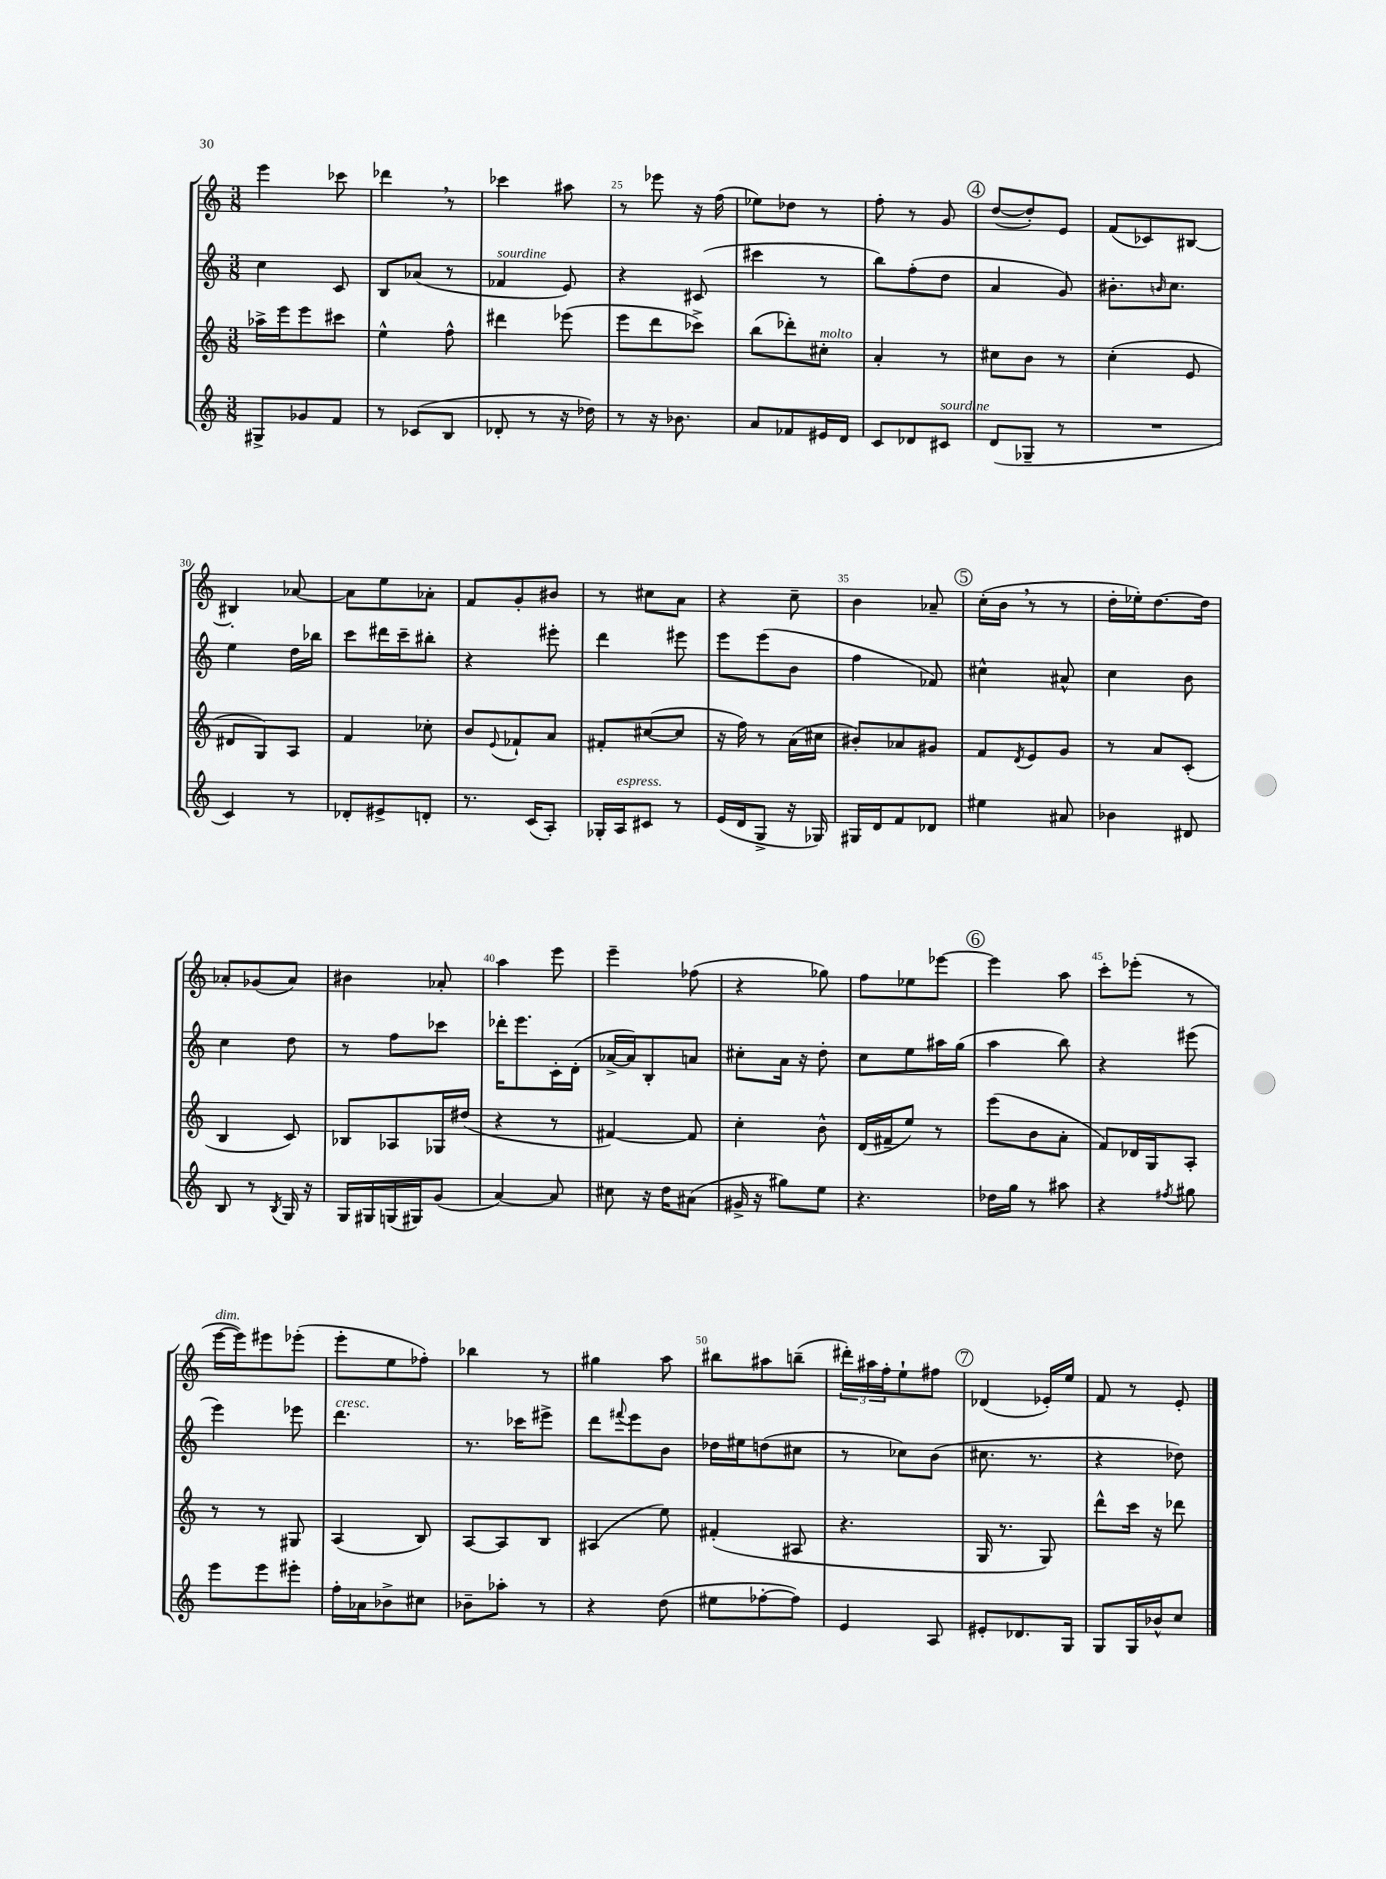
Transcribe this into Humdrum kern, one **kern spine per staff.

**kern	**kern	**kern	**kern
*staff4	*staff3	*staff2	*staff1
*clefG2	*clefG2	*clefG2	*clefG2
*k[]	*k[]	*k[]	*k[]
*M3/8	*M3/8	*M3/8	*M3/8
8G#^	16aa-^	4cc	4eee
.	16eee	.	.
8g-	8eee	.	.
8f	8ccc#	8c	8ccc-
=	=	=	=
8r	4ee^^	8B	4ddd-
(8c-	.	(8a-	.
8B	8ff^^	8r	8r
=	=	=	=
8d-'	4ddd#	4f-	4ccc-
8r	.	.	.
16r	(8eee-	8e)	8aa#
16dd-)	.	.	.
=	=	=	=
8r	8eee	4r	8r
16r	8ddd	.	8eee-
8.b-	.	.	.
.	8ccc-^)	(8c#	16r
.	.	.	(16ff
=	=	=	=
8a	(8bb	4ccc#	8ee-)
8f-	8ddd-')	.	8dd-
16e#	8cc#'	8r	8r
16d	.	.	.
=	=	=	=
8c	4a'	8bb)	8ff'
8d-	.	(8ff'	8r
8c#	8r	8dd	8g
=	=	=	=
(8d	8cc#	4a	([8dd
8G-~	8b	.	8dd'])
8r	8r	8g)	8e
=	=	=	=
4.r	(4cc'	8.b#'	(8f
.	.	.	8c-)
.	.	16qqb	.
.	.	8.cc	.
.	8e	.	[8B#
=	=	=	=
4c)	8d#	4ee	4B#']
.	8G)	.	.
8r	8A	16dd	[8a-
.	.	16bb-	.
=	=	=	=
8d-'	4f	8ccc	8a-]
8e#^	.	16ddd#	8ee
.	.	16ccc~	.
8d'	8cc-'	8bb#'	8a-'
=	=	=	=
8.r	8b	4r	8f
.	8qqe	.	.
.	8f-`	.	8g'
(16c	.	.	.
8A')	8a	8eee#'	8b#
=	=	=	=
16G-'	8f#'	4ddd	8r
16A	.	.	.
8c#	([8cc#	.	8cc#
8r	8cc#]	8eee#	8a
=	=	=	=
(16e	16r	8eee	4r
16d	16ff)	.	.
8G^	8r	(8eee	.
16r	(16a	8b	8cc~
16G-)	16cc#	.	.
=	=	=	=
16G#	8b#')	4ff	4b
16d	.	.	.
8f	8a-	.	.
8d-	8g#	8f-)	8a-~
=	=	=	=
4ee#	8f	4cc#^^	(16cc'
.	.	.	16b
.	8qd	.	.
.	8e	.	8r
8a#	8g	8a#^^	8r
=	=	=	=
4b-	8r	4cc	16dd'
.	.	.	16ee-')
.	8a	.	[8.dd
8d#	(8c'	8b	.
.	.	.	16dd]
=	=	=	=
8B	4B	4cc	8a-'
8r	.	.	(8g-
8qB	.	.	.
16G	8c)	8dd	8a-)
16r	.	.	.
=	=	=	=
16G	8B-	8r	4b#
16G#	.	.	.
(16G	8A-	8ff	.
16G#)	.	.	.
(8g	16G-	8ccc-	8a-'
.	(16dd#	.	.
=	=	=	=
[4a)	4r	16ddd-'	4aa
.	.	8.eee	.
8a]	8r	16c'	8eee
.	.	(16d'	.
=	=	=	=
8cc#	[4f#)	[16a-^	4eee~
.	.	16a-])	.
16r	.	8B'	.
16dd	.	.	.
(8a#	8f#]	8a	(8ff-
=	=	=	=
16g#^	4cc'	8cc#'	4r
16r	.	.	.
8gg#)	.	16a	.
.	.	16r	.
8ee	8b^^	8dd'	8gg-)
=	=	=	=
4.r	(16d	8cc	8ff
.	16f#~	.	.
.	8ee)	8ee	8ee-
.	8r	16aa#	[8eee-
.	.	(16gg	.
=	=	=	=
16dd-	(8eee	4aa	4eee-]
16gg	.	.	.
8r	8b	.	.
8aa#	8a'	8bb)	8aa
=	=	=	=
4r	8f)	4r	8ccc'
.	16d-	.	(8eee-'
.	16G	.	.
8qff#	.	.	.
8gg#	8A'	(8eee#	8r
=	=	=	=
8eee	8r	4eee)	[16eee
.	.	.	16eee])
8eee	8r	.	8eee#
8eee#'	8G#	8eee-	(8eee-'
=	=	=	=
16ff'	(4A	4.ddd	8eee'
16a-	.	.	.
8b-^	.	.	8ee
8cc#	8B)	.	8ff-')
=	=	=	=
8b-~	[8A	8.r	4bb-
8aa-'	8A]	.	.
.	.	16ccc-	.
8r	8B	8eee#^	8r
=	=	=	=
4r	(4A#	8ddd	4gg#
.	.	8qqfff#	.
.	.	8eee	.
(8dd	8ee)	8b	8aa
=	=	=	=
8ee#	(4f#'	16dd-	8bb#
.	.	16ee#	.
[8ff-'	.	(8dd	8aa#
8ff-])	8A#	8cc#	(8bb~
=	=	=	=
4e	4.r	8r	24ddd#')
.	.	.	24aa#
.	.	.	24ff'
.	.	8cc-)	8ee`
8A	.	(8b	8ff#
=	=	=	=
8e#'	16G	8.cc#	(4d-
.	8.r	.	.
8.d-	.	.	.
.	.	8.r	.
.	8G)	.	16e-')
16G	.	.	16ee
=	=	=	=
8G	8ddd^^	4r	8f
16G	16ccc	.	8r
16b-^^	16r	.	.
8cc	8ddd-	8dd-)	8e'
==	==	==	==
*-	*-	*-	*-
